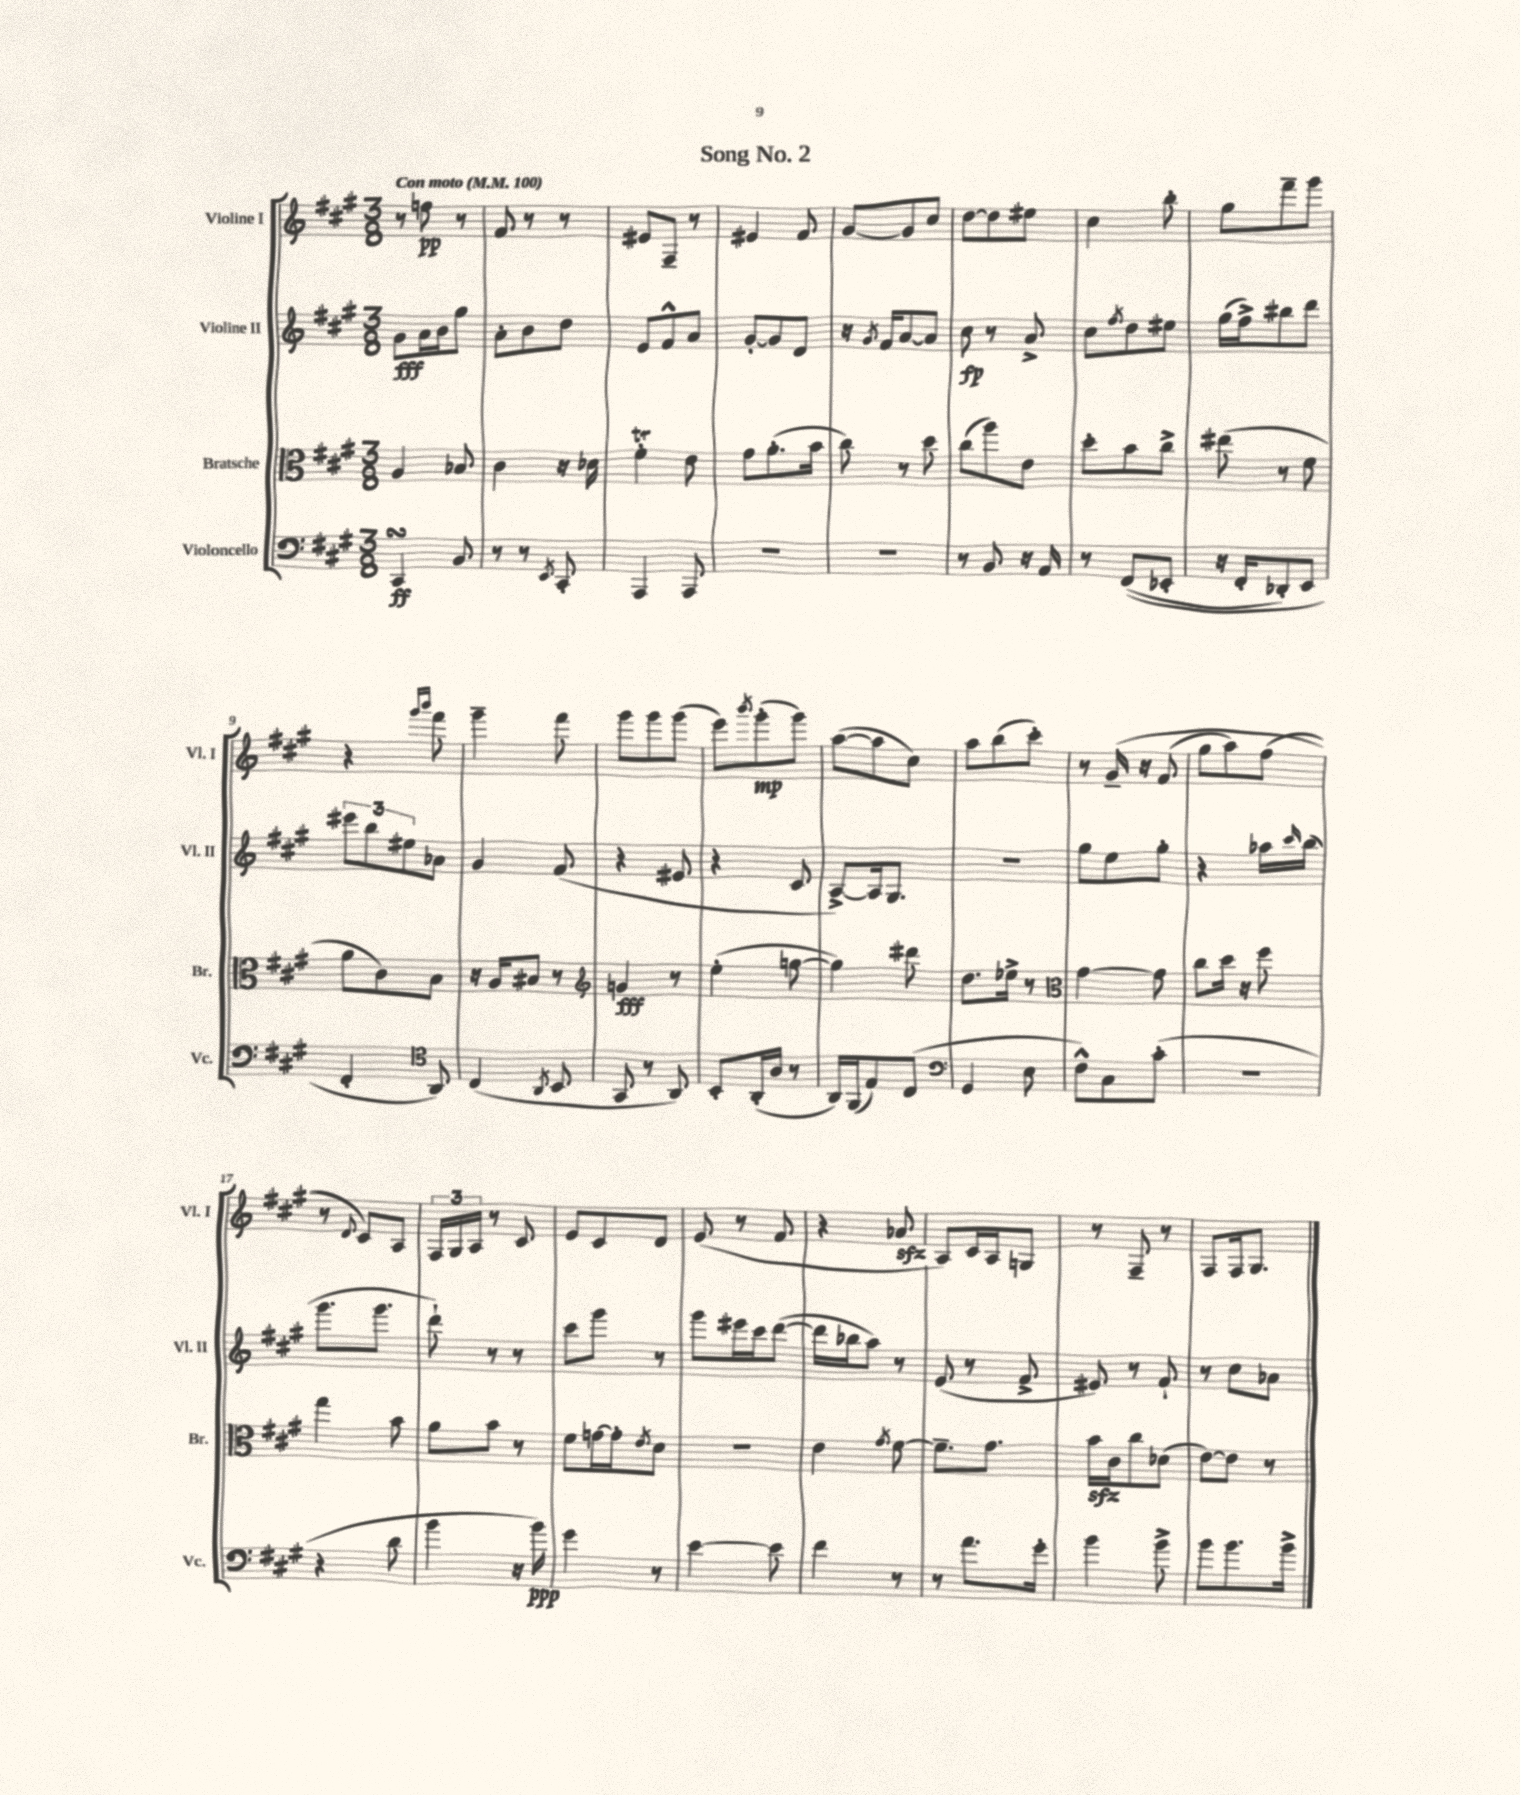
\header { title = "Song No. 2" }
<<
\new StaffGroup <<
\new Staff = "s0" \with { instrumentName = "Violine I" shortInstrumentName = "Vl. I" } {
    \clef treble \key a \major \numericTimeSignature \time 3/8 \tempo "Con moto" 4 = 100
    r8 f''8\pp r8 |
    fis'8 r8 r8 |
    eis'8 fis8-- r8 |
    eis'4 fis'8 |
    gis'8~ gis'8 cis''8 |
    d''8~ d''8 eis''8 |
    cis''4 b''8-. |
    gis''8 fis'''8-- gis'''8 |
    r4 \grace { gis'''16 b'''16 } fis'''8 |
    gis'''4-- fis'''8 |
    gis'''8 gis'''8 gis'''8( |
    e'''8) \acciaccatura { b'''8 } gis'''8-.\mp( gis'''8) |
    a''8~( a''8 cis''8) |
    a''8 b''8( cis'''8-.) |
    r8 gis'16--\( r16 fis'8( |
    gis''8 a''8) fis''8( |
    r8 \appoggiatura { d'8 } cis'8)\) a8 |
    \tuplet 3/2 { fis16 gis16 a16 } r8 cis'8 |
    e'8 cis'8 d'8 |
    e'8( r8 fis'8 |
    r4 aes'8\sfz |
    a8) cis'16 a16 g8 |
    r8 fis8-- r8 |
    fis8 fis16 gis8. \bar "|." |
}
\new Staff = "s1" \with { instrumentName = "Violine II" shortInstrumentName = "Vl. II" } {
    \clef treble \key a \major \numericTimeSignature \time 3/8
    gis'8\fff a'16 b'16 gis''8 |
    a'8-. b'8 d''8 |
    e'8 fis'8-^ a'8 |
    gis'8~-. gis'8 d'8 |
    r16 \acciaccatura { gis'8 } fis'16 a'8~ a'8 |
    cis''8\fp r8 a'8-> |
    cis''8 \acciaccatura { fis''8 } d''8 eis''8 |
    gis''16( fis''16->) bis''8 d'''8 |
    \tuplet 3/2 { eis'''8 b''8 eis''8 } aes'8 |
    gis'4 fis'8( |
    r4 eis'8 |
    r4 cis'8 |
    a8~->) a16 gis8. |
    r4. |
    gis''8 e''8 gis''8-. |
    r4 aes''16 \grace { cis'''16 } b''16( |
    gis'''8. gis'''8. |
    d'''8-!) r8 r8 |
    cis'''8 gis'''8 r8 |
    gis'''8 eis'''16 cis'''16 d'''8~( |
    d'''16 bes''16 a''8) r8 |
    e'8( r8 fis'8-> |
    eis'8) r8 fis'8-! |
    r8 cis''8 aes'8 \bar "|." |
}
\new Staff = "s2" \with { instrumentName = "Bratsche" shortInstrumentName = "Br." } {
    \clef alto \key a \major \numericTimeSignature \time 3/8
    a4 bes8 |
    cis'4 r16 des'16 |
    fis'4-.\trill e'8 |
    gis'8 a'8.-.( b'16 |
    cis''8) r8 d''8 |
    cis''8( a''8) e'8 |
    d''8-. b'8 cis''8-> |
    eis''8( r8 fis'8 |
    a'8 cis'8) b8 |
    r16 a16 bis8 r8 |
    \clef treble g'4\fff r8 |
    e''4-.( g''8~ |
    g''4) dis'''8 |
    d''8. ees''16-> r8 |
    \clef alto gis'4~ gis'8 |
    cis''8 d''16 r16 fis''8 |
    gis''4 b'8 |
    a'8 b'8 r8 |
    fis'8 g'16~ g'16-. \acciaccatura { e'8 } d'8 |
    R4. |
    e'4 \acciaccatura { gis'8 } fis'8~ |
    fis'8.-- gis'8. |
    b'16\sfz cis'16 cis''8 des'8( |
    e'8~) e'8 r8 \bar "|." |
}
\new Staff = "s3" \with { instrumentName = "Violoncello" shortInstrumentName = "Vc." } {
    \clef bass \key a \major \numericTimeSignature \time 3/8
    cis,4\turn\ff b,8 |
    r8 r8 \acciaccatura { e,8 } cis,8-. |
    a,,4 a,,8 |
    R4. |
    R4. |
    r8 b,8 r16 a,16 |
    r8 fis,8(\( ees,8-. |
    r16 fis,16-. des,8-.) e,8 |
    fis,4-. \clef tenor a,8\) |
    cis4( \acciaccatura { a,8 } b,8 |
    gis,8 r8 a,8) |
    b,8-. a,16-.( a16 r8 |
    a,16) fis,16( e8) cis8( |
    \clef bass gis,4 e8 |
    fis8-^) cis8 cis'8-.( |
    R4. |
    r4 d'8 |
    b'4 r16 b'16\ppp) |
    gis'4 r8 |
    e'4~ e'8 |
    fis'4 r8 |
    r8 a'8. gis'16-. |
    b'4 b'8-> |
    b'8 b'8. b'16-> \bar "|." |
}
>>
>>
